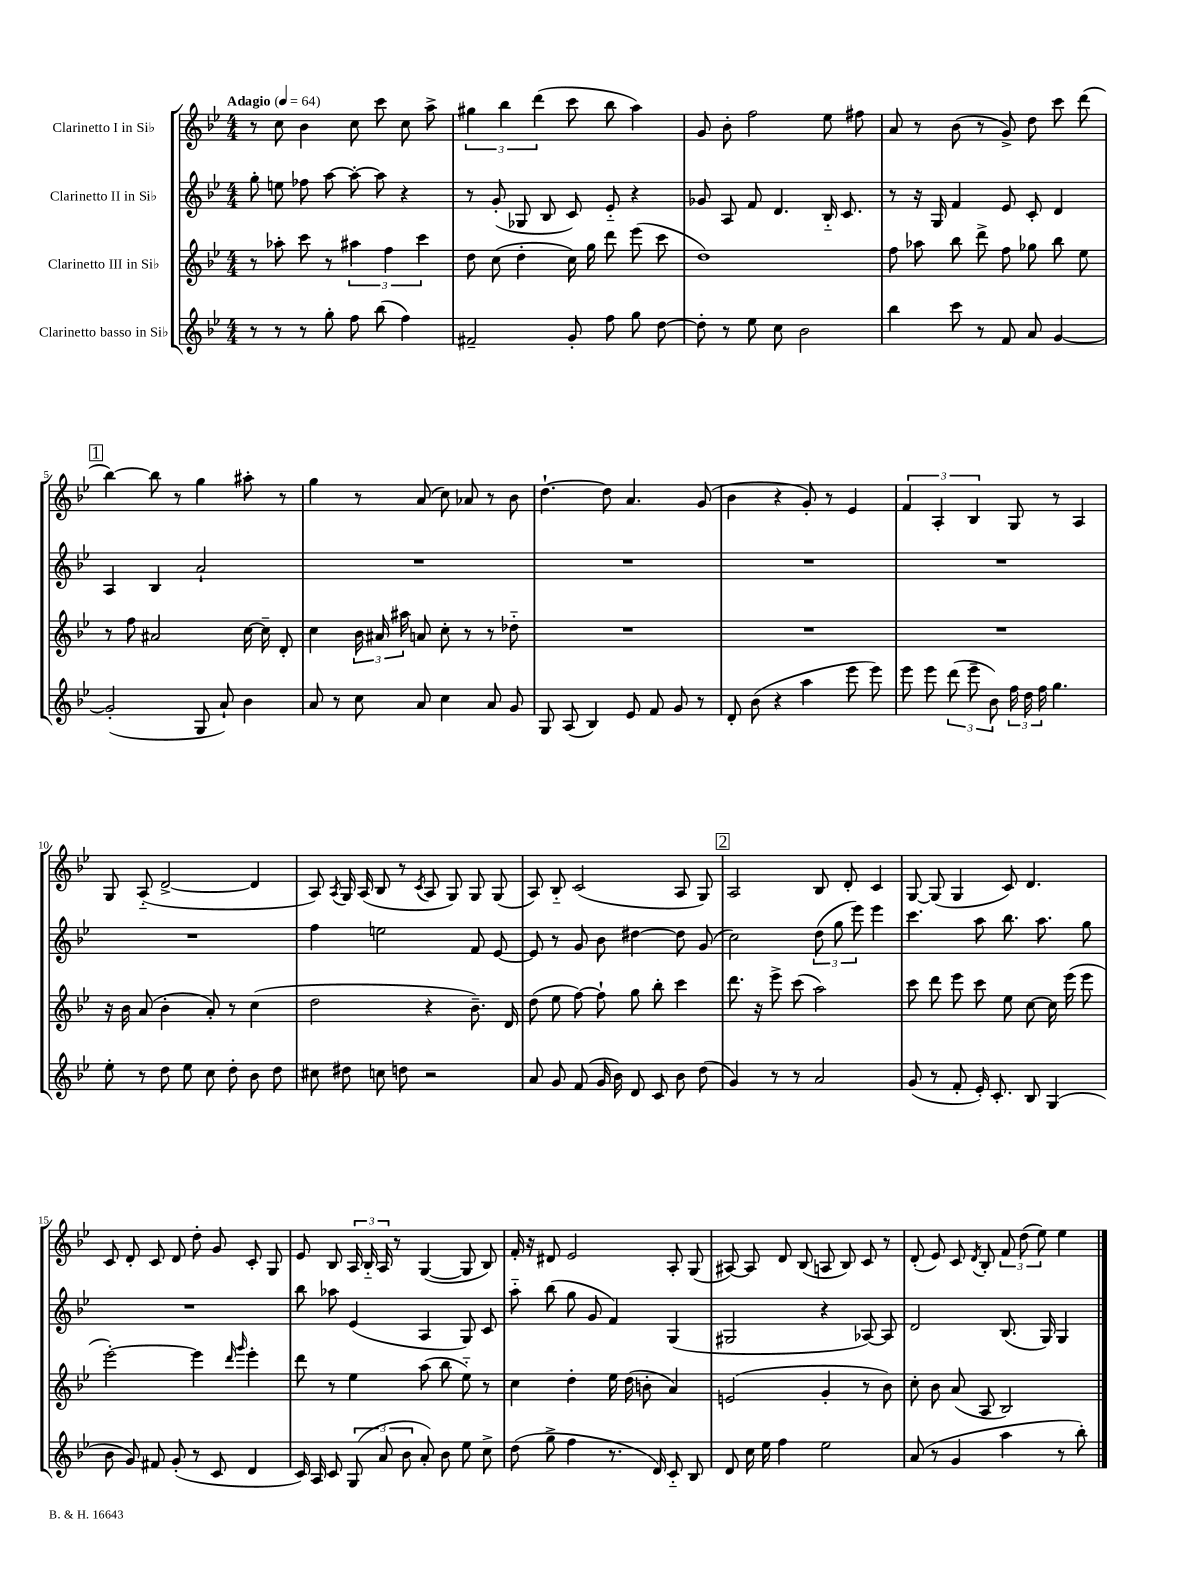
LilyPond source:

<<
\new StaffGroup <<
\new Staff = "s0" \with { instrumentName = "Clarinetto I in Sib" } {
    \clef treble \key bes \major \numericTimeSignature \time 4/4 \tempo "Adagio" 4 = 64
    \autoBeamOff r8 c''8 bes'4 c''8 c'''8 c''8 a''8-> |
    \tuplet 3/2 { gis''4 bes''4 d'''4( } c'''8 bes''8 a''4) |
    g'8 bes'8-. f''2 ees''8 fis''8 |
    a'8 r8 bes'8( r8 g'8->) d''8 c'''8 d'''8( |
    \mark \markup { \box "1" } bes''4~) bes''8 r8 g''4 ais''8-. r8 |
    g''4 r8 a'8( c''8) aes'8 r8 bes'8 |
    d''4.~-! d''8 a'4. g'8( |
    bes'4 r4 g'8-.) r8 ees'4 |
    \tuplet 3/2 { f'4 a4-. bes4 } g8 r8 a4 |
    g8 a8-_( d'2~-> d'4 |
    a8) \acciaccatura { a8 } g16 a16( bes8 r8 \acciaccatura { c'8 } a8 g8) g8 g8( |
    a8) bes8-_ c'2( a8 g8) |
    \mark \markup { \box "2" } a2 bes8 d'8-. c'4 |
    g8~ g8( g4 c'8) d'4. |
    c'8 d'8-. c'8 d'8 d''8-. g'8 c'8-. g8 |
    ees'8 bes8 \tuplet 3/2 { a16 bes16-_ a16 } r8 g4~( g8 bes8) |
    f'16-. r16 dis'8 ees'2 a8-. g8( |
    ais8~) ais8 d'8 bes8( a8 bes8) c'8 r8 |
    d'8-.( ees'8) c'8 \acciaccatura { d'8 } bes8-. \tuplet 3/2 { f'8 d''8( ees''8) } ees''4 \bar "|." |
}
\new Staff = "s1" \with { instrumentName = "Clarinetto II in Sib" } {
    \clef treble \key bes \major \numericTimeSignature \time 4/4
    \autoBeamOff g''8-. e''8 fes''8 a''8~ a''8~-. a''8 r4 |
    r8 g'8-.( ges8 bes8 c'8) ees'8-_ r4 |
    ges'8 a8 f'8 d'4. bes16-_ c'8. |
    r8 r16 g16 f'4 ees'8 c'8-. d'4 |
    \mark \markup { \box "1" } a4 bes4 a'2-! |
    R1 |
    R1 |
    R1 |
    R1 |
    R1 |
    f''4 e''2 f'8 ees'8~ |
    ees'8 r8 g'8 bes'8 dis''4~ dis''8 g'8( |
    \mark \markup { \box "2" } c''2) \tuplet 3/2 { d''8( g''8 ees'''8) } ees'''4 |
    c'''4. a''8 bes''8. a''8. g''8 |
    R1 |
    bes''8 aes''8 ees'4( a4 g8) c'8 |
    a''8-_ bes''8( g''8 g'8 f'4) g4( |
    gis2 r4 aes8~) aes8 |
    d'2 bes8.( g16) g4 \bar "|." |
}
\new Staff = "s2" \with { instrumentName = "Clarinetto III in Sib" } {
    \clef treble \key bes \major \numericTimeSignature \time 4/4
    \autoBeamOff r8 aes''8-. c'''8 r8 \tuplet 3/2 { ais''4 f''4 c'''4 } |
    d''8 c''8( d''4-. c''16) g''16 d'''8 ees'''8( c'''8 |
    d''1) |
    f''8 aes''8 bes''8 d'''8-> f''8 ges''8 bes''8 ees''8 |
    \mark \markup { \box "1" } r8 f''8 ais'2 c''16~ c''16-- d'8-. |
    c''4 \tuplet 3/2 { bes'16 ais'16 ais''16 } a'8 c''8-. r8 r8 des''8-_ |
    R1 |
    R1 |
    R1 |
    r16 bes'16 a'8( bes'4-. a'8-.) r8 c''4( |
    d''2 r4 bes'8.--) d'16 |
    d''8( ees''8 f''8~) f''8-! g''8 bes''8-. c'''4 |
    \mark \markup { \box "2" } d'''8. r16 ees'''8-> c'''8( a''2) |
    c'''8 d'''8 ees'''8 c'''8 ees''8 c''8~ c''16 ees'''16( ees'''8 |
    ees'''2~-.) ees'''4 \grace { d'''16 g'''16 } ees'''4-. |
    d'''8 r8 ees''4 a''8( bes''8 ees''8-_) r8 |
    c''4 d''4-. ees''16 d''16( b'8-. a'4) |
    e'2( g'4-. r8 bes'8) |
    c''8-. bes'8 a'8( a8 bes2) \bar "|." |
}
\new Staff = "s3" \with { instrumentName = "Clarinetto basso in Sib" } {
    \clef treble \key bes \major \numericTimeSignature \time 4/4
    \autoBeamOff r8 r8 r8 g''8-. f''8 bes''8( f''4) |
    fis'2-- g'8-. f''8 g''8 d''8~ |
    d''8-. r8 ees''8 c''8 bes'2 |
    bes''4 c'''8 r8 f'8 a'8 g'4~ |
    \mark \markup { \box "1" } g'2-.( g8 a'8-!) bes'4 |
    a'8 r8 c''8 a'8 c''4 a'8 g'8 |
    g8 a8( bes4) ees'8 f'8 g'8 r8 |
    d'8-. bes'8( r4 a''4 ees'''8 ees'''8) |
    ees'''8 ees'''8 \tuplet 3/2 { d'''8( ees'''8-- bes'8) } \tuplet 3/2 { f''16 d''16 f''16 } g''4. |
    ees''8-. r8 d''8 ees''8 c''8 d''8-. bes'8 d''8 |
    cis''8 dis''8 c''8 d''8 r2 |
    a'8 g'8 f'8( g'16 bes'16) d'8 c'8 bes'8 d''8( |
    \mark \markup { \box "2" } g'4) r8 r8 a'2 |
    g'8( r8 f'8-. ees'16-.) c'8.-. bes8 g4( |
    bes'8 g'8) fis'8 g'8-.( r8 c'8 d'4 |
    c'16) a16 c'8 \tuplet 3/2 { g8( a'8 bes'8 } a'8-.) bes'8 ees''8 c''8-> |
    d''8( g''8-> f''4 r8. d'16) c'8-_ bes8 |
    d'8 c''16 ees''16 f''4 ees''2 |
    a'8( r8 g'4 a''4 r8 bes''8-.) \bar "|." |
}
>>
>>
